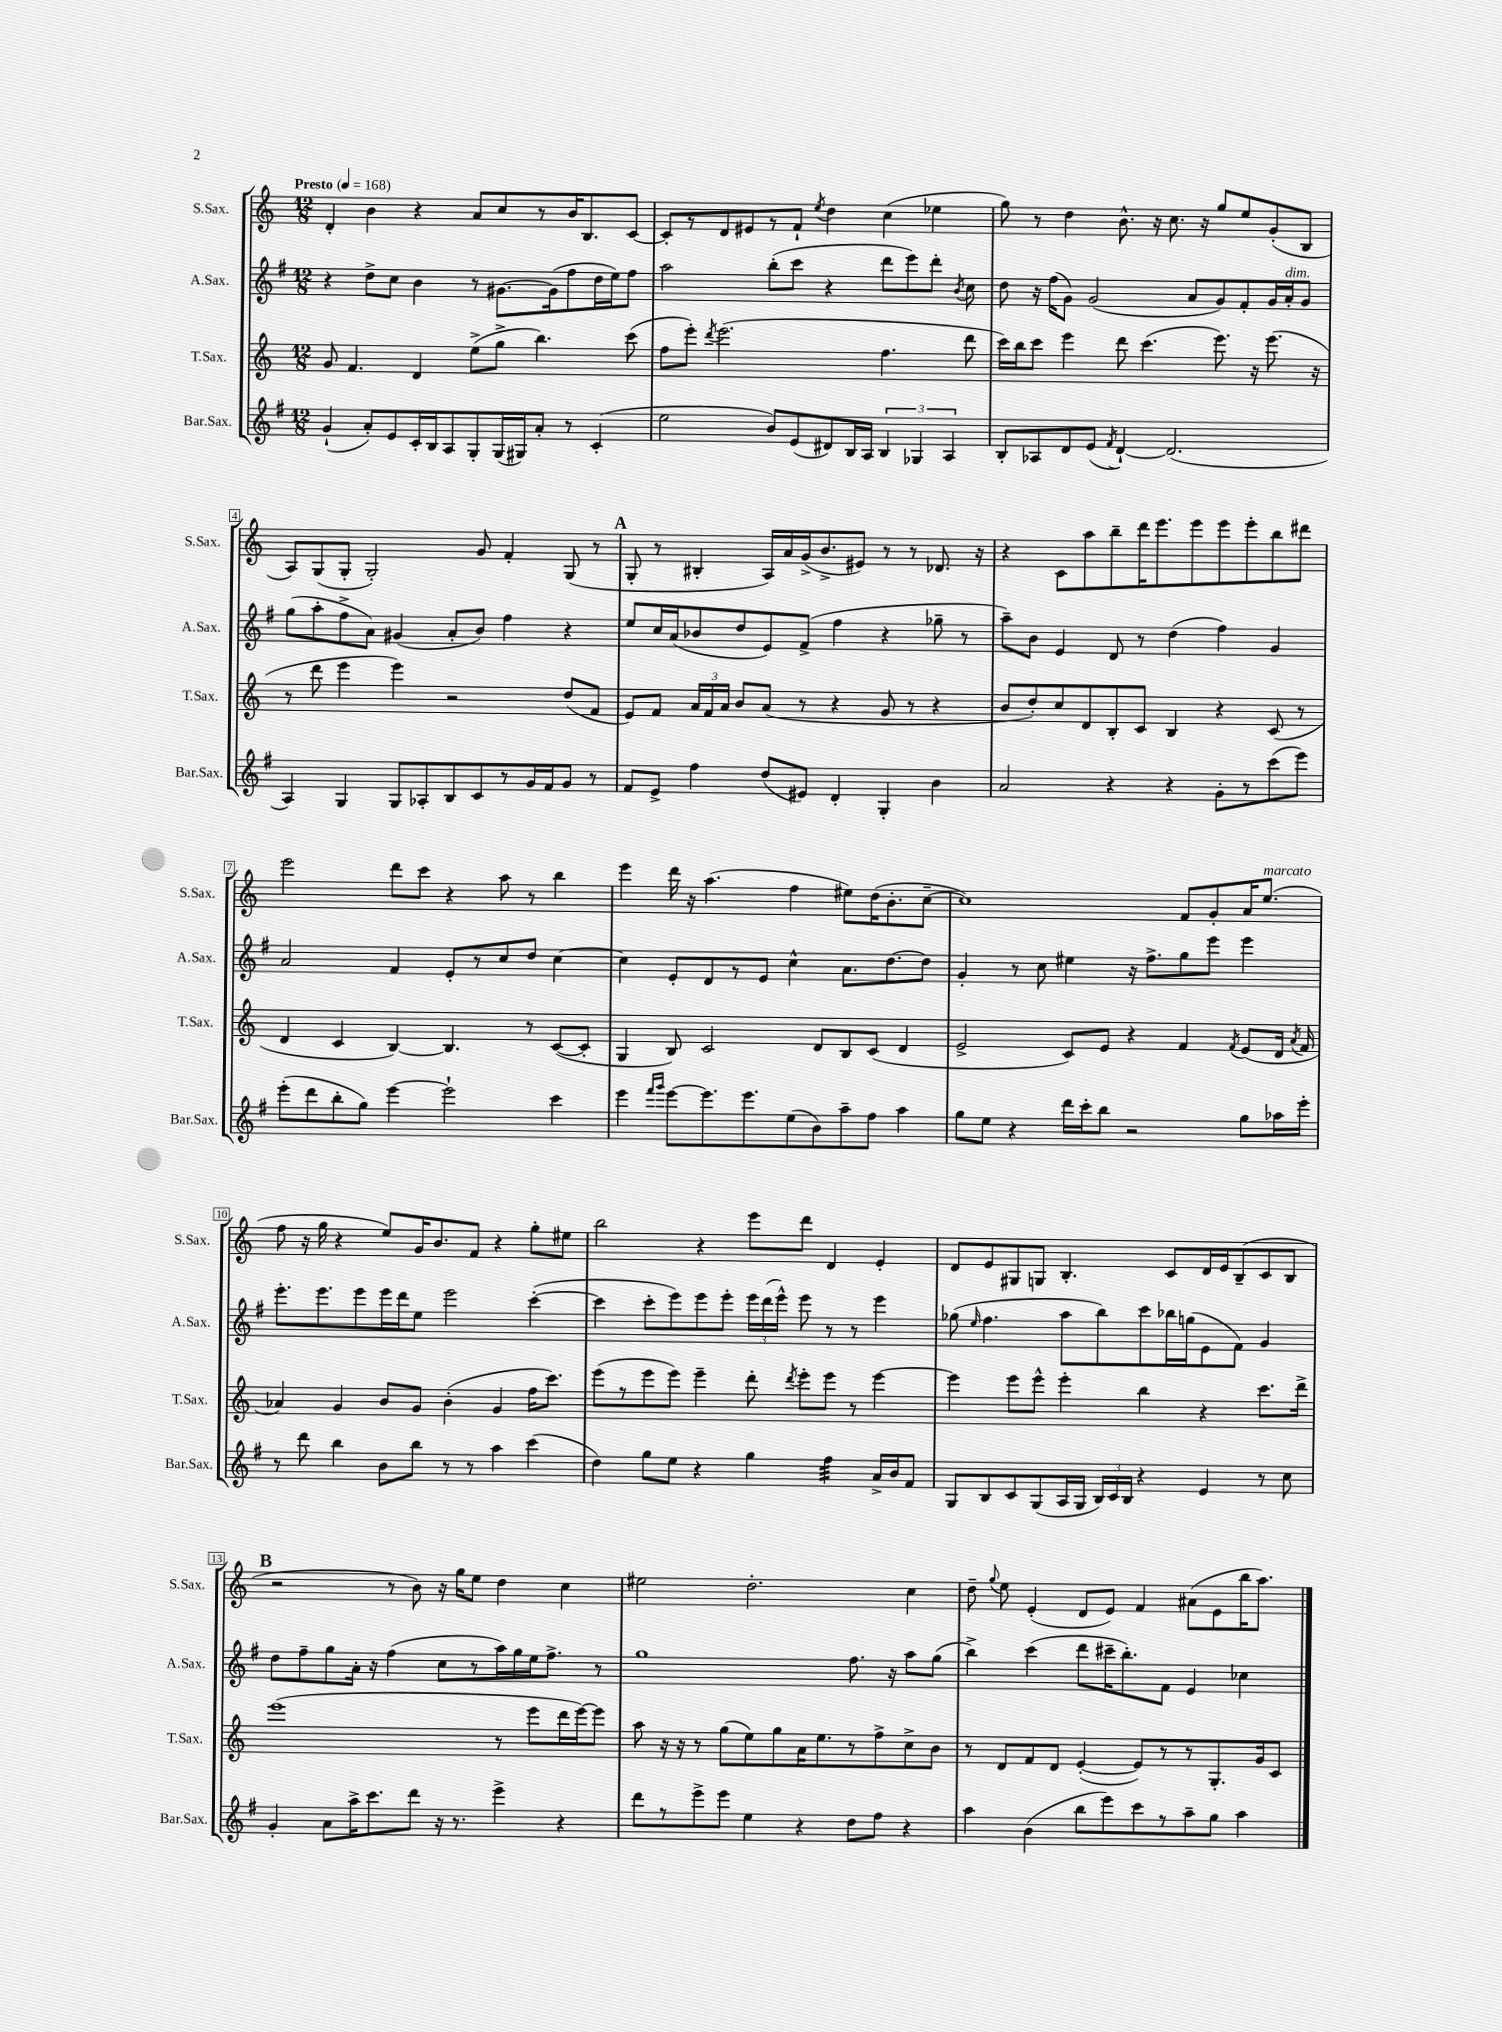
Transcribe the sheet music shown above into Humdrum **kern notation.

**kern	**kern	**kern	**kern
*part4	*part3	*part2	*part1
*staff4	*staff3	*staff2	*staff1
*I"Bar.Sax.	*I"T.Sax.	*I"A.Sax.	*I"S.Sax.
*I'Bar.Sax.	*I'T.Sax.	*I'A.Sax.	*I'S.Sax.
*clefG2	*clefG2	*clefG2	*clefG2
*k[f#]	*k[]	*k[f#]	*k[]
*M12/8	*M12/8	*M12/8	*M12/8
*MM168	*MM168	*MM168	*MM168
=1	=1	=1	=1
!	!	!	!LO:TX:a:B:t=Presto
(4g`/	8g/	4r	4d'/
.	4.f/	.	.
8a'/L)	.	8dd^\L	4b\
8e/	.	8cc\J	.
16c'/L	4d/	4b\	4r
16B/J	.	.	.
8A/	.	.	.
8G'/	(8ee^\L	8r	8a/L
(16G/L	8gg^\J	[8.g#X\L	8cc/
16G#X/J)	.	.	.
8a'/J	4.bb\)	.	8r
.	.	(16g#\k]	.
8r	.	8ff#\	16b/K
.	.	.	8.B/
(4c'/	.	16dd\L	.
.	.	16ee\J)	.
.	(8ccc\	8ff#\J	[8c/J
=2	=2	=2	=2
2ee\	8ff\L	2aa\	8c'/L]
.	8eee'\J)	.	8r
.	8qddd/	.	.
.	(2.eee\	.	8d/
.	.	.	8e#X/
8b/L)	.	(8bb'\L	8r
(8e/	.	8ccc\J	8f`/J
.	.	.	8qee/
8d#X/)	.	4r	4dd\
16B/L	.	.	.
16A/JJ	.	.	.
6B/	4.ff\	8ddd\L	(4cc\
.	.	8eee\)	.
6G-X/	.	.	.
.	.	8ddd'\J	4ee-X\
6A/	.	.	.
.	.	8qb/	.
.	8ddd\	8cc\	.
=3	=3	=3	=3
8B'/L	16ccc\LL)	8dd\	8gg\)
.	16bb\J	.	.
8A-X/	8ccc\J	16r	8r
.	.	(16ff#\KL	.
8d/	4eee\	8g\J)	4dd\
(8e/J	.	(2g/	.
8qf#/	.	.	.
[4d`/)	8ddd\	.	8.b^^\
.	(4.ccc\	.	.
.	.	.	16r
(2.d/]	.	.	8.cc\
.	.	8a/L	.
.	.	.	16r
.	8.eee\)	8g/)	8gg/L
.	.	8f#'/	8ee/
.	16r	.	.
.	(8.eee\	16g/L	(8g'/
!	!	!LO:TX:a:i:t=dim.	!
.	.	16a'/J	.
.	.	8g/J	8B/J
.	16r	.	.
!!LO:LB:g=z
=4	=4	=4	=4
4A/)	8r	(8gg\L	8A/L)
.	8ddd\	8aa'\	(8G/
4G/	4eee\	8ff#^\	8G'/J
.	.	8a\J)	2G'/)
8G/L	4eee\)	(4g#X/	.
8A-X'/	.	.	.
8B/	2r	8a'/L	.
8c/	.	8b/J)	8g/
8r	.	4ff#\	4f'/
16g/L	.	.	.
16f#/J	.	.	.
8g/J	(8dd/L	4r	(8G/
8r	8f/J	.	8r
!!LO:REH:place=s1:t=A
=5	=5	=5	=5
8f#/L	8e/L)	8ee/L	8G'/
8e^/J	8f/J	16cc/L	8r
.	.	(16a/J	.
4ff#\	24a/LL	8b-X/	4B#X'/
.	24f/	.	.
.	24a/JJ	.	.
.	8b/L	8dd/	.
(8dd/L	(8a/J	8e/)	16A/LL)
.	.	.	16a/
8e#X/J)	8r	(8f#^/J	(16g^/J
.	.	.	8.b^/
4d'/	4r	4ff#\	.
.	.	.	8e#X/J)
4G'/	8g/	4r	8r
.	8r	.	8r
4b\	4r	8gg-X~\	8.d-X/
.	.	8r	.
.	.	.	16r
=6	=6	=6	=6
2a/	8b/L	8aa~\L)	4r
.	8dd'/)	8b\J	.
.	8cc/	4e/	8c\L
.	8d/	.	8aa\
4r	8B'/	8d/	8bb~\
.	8c/J	8r	16ddd\K
.	.	.	8.eee\
4r	4B/	(4dd\	.
.	.	.	8eee\
8g'\L	4r	4ff#\)	8eee\
8r	.	.	8eee'\
(8ccc\	(8c/	4g/	8bb\
8eee\J)	8r	.	8ddd#X\J
!!LO:LB:g=z
=7	=7	=7	=7
(8eee'\L	4d/	2a/	2eee\
8ddd\	.	.	.
8bb'\	4c/	.	.
8gg\J)	.	.	.
[4eee\	[4B/)	4f#/	8ddd\L
.	.	.	8ccc\J
2eee`\]	4.B/]	8e'/L	4r
.	.	8r	.
.	.	8cc/	8aa\
.	8r	8dd/J	8r
4ccc\	([8c/L	[4cc\	4bb\
.	8c'/J]	.	.
=8	=8	=8	=8
4eee\	4G/	4cc\]	4eee\
16qqfff#/LL	.	.	.
16qqggg/JJ	.	.	.
[8eee\L	8B/)	8e'/L	16ddd\
.	.	.	16r
8.eee\]	2c/	8d/	(4.aa\
.	.	8r	.
8.eee\	.	.	.
.	.	8e/J	.
(8ee\	.	4cc^^\	4ff\
8b\)	8d/L	.	.
8aa~\	8B/	8.a\L	8ee#X\L)
8ff#\J	(8c/J	.	(16dd\K
.	.	[8.dd\	8.b'\
4aa\	4d/	.	.
.	.	8dd\J]	[8cc~\J
=9	=9	=9	=9
8gg\L	2e^/	4g'/	1cc])
8ee\J	.	.	.
4r	.	8r	.
.	.	8cc\	.
16ddd\LL	8c/L)	4ee#X\	.
16ccc'\J	.	.	.
8bb\J	8e/J	.	.
2r	4r	16r	.
.	.	8.ff#^\L	.
.	4f/	8gg\	8f/L
.	.	8eee\J	8g'/
.	8qf/	.	.
8gg\L	(8e/L	4eee\	16a/K
!	!	!	!LO:TX:a:i:t=marcato
.	.	.	(8.ee/J
16aa-X\L	16d/Jk	.	.
.	8qa/	.	.
16eee'\JJ	16f/	.	.
!!LO:LB:g=z
=10	=10	=10	=10
8r	4a-X/)	8.eee'\L	8ff\
8ddd\	.	.	16r
.	.	8.eee\	16gg\
4bb\	4g/	.	4r
.	.	8eee\	.
8b\L	8b/L	16eee\L	8ee/L)
.	.	16ddd\J	.
8bb\J	8g/J	8ee\J	16g/K
.	.	.	8.b/
8r	(4b'\	2eee\	.
8r	.	.	8f/J
4aa\	4g/	.	4r
(4ccc\	16ff\KL	([4ccc'\	8gg'\L
.	8.ccc\J)	.	.
.	.	.	8ee#X\J
=11	=11	=11	=11
4dd\)	(8eee\L	4ccc\]	2bb\
.	8r	.	.
8gg\L	8eee\	8ccc'\L	.
8ee\J	8eee\J)	8eee\)	.
4r	4eee~\	8eee\	4r
.	.	8eee'\J	.
4gg\	8ddd'\	24eee\LL	8eee\L
.	.	(24ddd\	.
.	.	24eee^^\JJ)	.
.	8qddd/	.	.
.	8eee'\L	8eee\	8ddd\J
*tremolo	*	*	*
32ff#\LLL	8eee\J	8r	4d/
32ff#\	.	.	.
32ff#\	.	.	.
32ff#\	.	.	.
32ff#\	8r	8r	.
32ff#\	.	.	.
32ff#\	.	.	.
32ff#\JJJ	.	.	.
*Xtremolo	*	*	*
16a^/LL	[4eee\	4eee\	4e'/
16b/J	.	.	.
8f#/J	.	.	.
=12	=12	=12	=12
8G/L	4eee\]	(8gg-X\	8d/L
.	.	16qqee/	.
8B/	.	4.ff#\	8e/
8c/	8eee\L	.	8G#X/
(8G/	8eee^^\J	.	8Gn/J
16A/L	4eee'\	8aa\L	4.B'/
16G/JJ	.	.	.
24B/LL)	.	8bb\)	.
24c/	.	.	.
24B/JJ	.	.	.
4r	4bb\	8ccc\	.
.	.	16bb-X\L	8c/L
.	.	(16ggn\J	.
4e/	4r	8e\	16d/L
.	.	.	16e/J
.	.	8f#\J)	(8B~/
8r	8.ccc\L	4g/	8c/
8cc\	.	.	8B/J
.	16ddd^\Jk	.	.
!!LO:LB:g=z
!!LO:REH:place=s1:t=B
=13	=13	=13	=13
4g'/	(1eee	8dd\L	2r
.	.	8ff#~\	.
8a\L	.	8gg\	.
16aa^\K	.	16a'\Jk	.
8.ccc\	.	16r	.
.	.	(4ff#\	8r
8ddd\J	.	.	8b\)
16r	.	8cc\L	16r
8.r	.	.	16gg\KL
.	.	8r	8ee\J
4eee^\	8r	16aa\L)	4dd\
.	.	16gg\	.
.	8eee\L	16ee\J	.
.	.	8.ff#^\J	.
4r	16ddd\L	.	4cc\
.	[16eee\J)	.	.
.	8eee\J]	8r	.
=14	=14	=14	=14
8ddd\L	8aa\	1gg	2ee#X\
8r	16r	.	.
.	16r	.	.
8eee^\	8r	.	.
8eee\J	(8gg\L	.	.
4ee\	8ee\)	.	2.dd'\
.	8gg\	.	.
4r	16a\K	.	.
.	8.ee\	.	.
8dd\L	8r	8.ff#\	.
8ff#\J	8ff^\	.	.
.	.	16r	.
4r	8cc^\	8aa\L	4cc\
.	8b\J	(8gg\J	.
=15	=15	=15	=15
4aa\	8r	4bb^\)	8dd~\
.	.	.	8qqgg/
.	8d/L	.	8ee\
(4b\	8f/	(4ccc\	(4e'/
.	8d/J	.	.
8bb\L	([4e'/	8ddd\L	8d/L
8eee\)	.	16ccc#X~\K	8e/J)
.	.	8.bb'\)	.
8ccc\	8e/L])	.	4f/
8r	8r	8f#\J	.
8aa~\	8r	4e/	(8a#X\L
8gg\J	8.G'/	.	8e\
4aa\	.	4cc-X\	16bb\K
.	16g/k	.	8.aa\J)
.	8c/J	.	.
==	==	==	==
*-	*-	*-	*-
